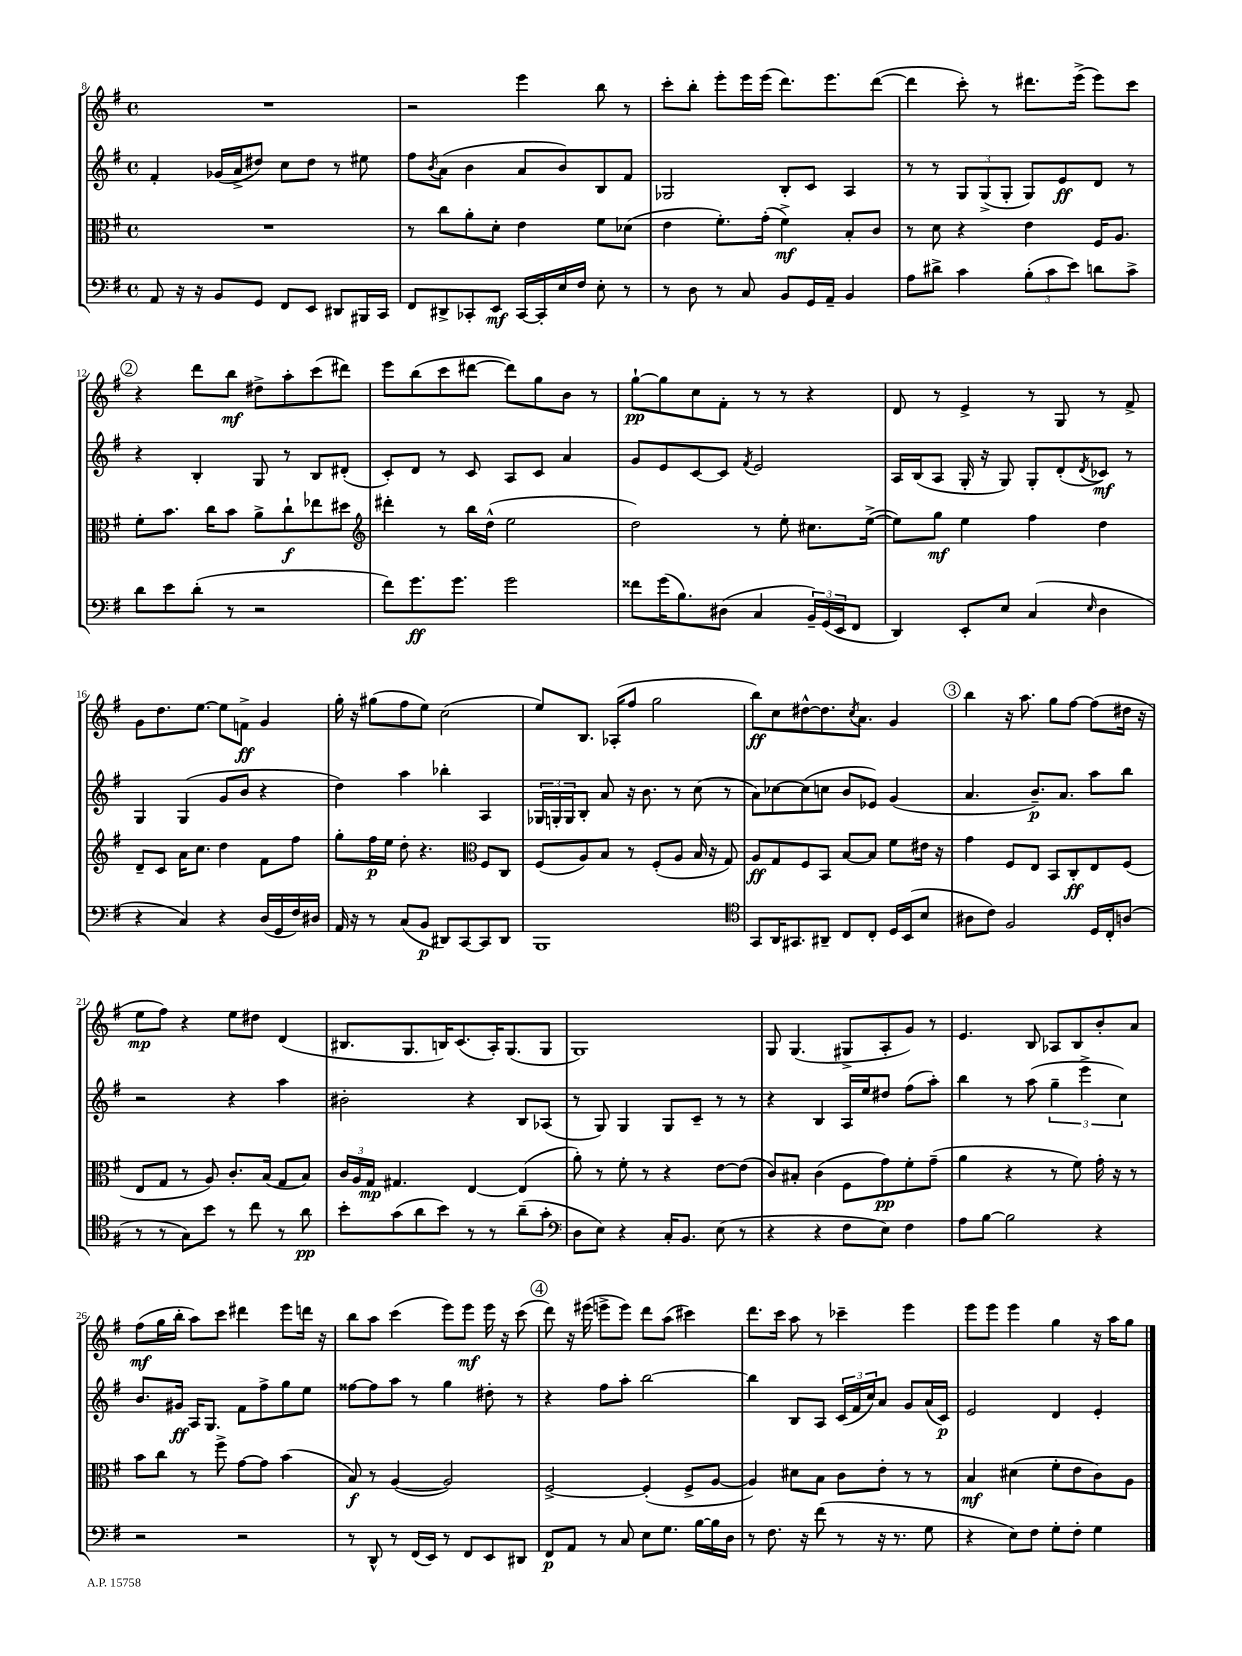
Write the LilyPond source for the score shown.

<<
\new StaffGroup <<
\new Staff = "s0" {
    \clef treble \key g \major \defaultTimeSignature \time 4/4
    R1 |
    r2 e'''4 b''8 r8 |
    c'''8-. b''8-. e'''8-. e'''16 e'''16( d'''8.) e'''8. d'''8~( |
    d'''4 c'''8-.) r8 dis'''8. e'''16->( e'''8) c'''8 |
    \mark \markup { \circle "2" } r4 d'''8 b''8\mf dis''8-> a''8-. c'''8( dis'''8) |
    e'''8 b''8( c'''8 dis'''8~ dis'''8) g''8 b'8 r8 |
    g''8~-!\pp g''8 c''8 fis'8-. r8 r8 r4 |
    d'8 r8 e'4-> r8 g8 r8 fis'8-> |
    g'8 d''8. e''8.~ e''8 f'8->\ff g'4 |
    g''16-. r16 gis''8( fis''8 e''8) c''2( |
    e''8) b8. aes16-.( fis''8 g''2 |
    b''8\ff) c''8 dis''8~-^ dis''8. \acciaccatura { c''8 } a'8. g'4 |
    \mark \markup { \circle "3" } b''4 r16 a''8. g''8 fis''8~ fis''8( dis''16 r16 |
    e''8\mp fis''8) r4 e''8 dis''8 d'4( |
    bis8. g8. b16) c'8.( a16-.) g8.( g8 |
    g1) |
    g8 g4.( gis8-> a8-. g'8) r8 |
    e'4. b8 aes8 b8 b'8-. a'8 |
    fis''8\mf( g''16 b''16-. a''8) c'''8 dis'''4 e'''8 d'''16 r16 |
    b''8 a''8 c'''4( e'''8) e'''8\mf e'''16 r16 c'''8( |
    \mark \markup { \circle "4" } d'''8) r16 eis'''16( e'''8-> e'''8) d'''8 a''8( cis'''4) |
    d'''8. c'''16 a''8 r8 ces'''4-- e'''4 |
    e'''8 e'''8 e'''4 g''4 r16 a''16 g''8 \bar "|." |
}
\new Staff = "s1" {
    \clef treble \key g \major \defaultTimeSignature \time 4/4
    fis'4-. ges'16( a'16-> dis''8) c''8 dis''8 r8 eis''8 |
    fis''8 \acciaccatura { b'8 } a'8( b'4 a'8 b'8) b8 fis'8 |
    ges2 b8-. c'8 a4 |
    r8 r8 \tuplet 3/2 { g8 g8->( g8-. } g8) e'8\ff d'8 r8 |
    \mark \markup { \circle "2" } r4 b4-. g8 r8 b8 dis'8-.( |
    c'8-.) d'8 r8 c'8 a8 c'8 a'4 |
    g'8 e'8 c'8~ c'8 \acciaccatura { fis'8 } e'2 |
    a16 b16( a8 g16-. r16 g8) g8-. d'8-.( \acciaccatura { d'8 } ces'8\mf) r8 |
    g4 g4( g'8 b'8 r4 |
    d''4) a''4 bes''4-. a4 |
    \tuplet 3/2 { ges16 g16-. g16 } b8-. a'8 r16 b'8. r8 c''8( r8 |
    a'8) ces''8~ ces''8( c''8 b'8 ees'8) g'4( |
    \mark \markup { \circle "3" } a'4. b'8.--\p) a'8. a''8 b''8 |
    r2 r4 a''4 |
    bis'2-. r4 b8 aes8( |
    r8 g8) g4 g8 c'8-- r8 r8 |
    r4 b4 a16 e''16 dis''8 fis''8( a''8-.) |
    b''4 r8 a''8( \tuplet 3/2 { g''4-- e'''4-> c''4) } |
    b'8. gis'16\ff a16 g8. fis'8 fis''8-> g''8 e''8 |
    fisis''8~ fisis''8 a''8 r8 g''4 dis''8-. r8 |
    \mark \markup { \circle "4" } r4 fis''8 a''8-. b''2~ |
    b''4 b8 a8 \tuplet 3/2 { c'16( fis'16 c''16) } a'8 g'8 a'16( c'16\p) |
    e'2 d'4 e'4-. \bar "|." |
}
\new Staff = "s2" {
    \clef alto \key g \major \defaultTimeSignature \time 4/4
    R1 |
    r8 c''8 a'8-. d'8-. e'4 fis'8 des'8( |
    e'4 fis'8.-.) g'16-.( fis'4->\mf) b8-. c'8 |
    r8 d'8 r4 e'4 fis16 a8. |
    \mark \markup { \circle "2" } fis'8-. b'8. c''16 b'8 a'8-> c''8-!\f ees''8 dis''8 |
    \clef treble dis'''4-. r8 b''16 d''16-^( e''2 |
    d''2) r8 e''8-. cis''8. e''16~->( |
    e''8) g''8\mf e''4 fis''4 d''4 |
    d'8-- c'8 a'16 c''8. d''4 fis'8 fis''8 |
    g''8-. fis''16\p e''16 d''8-. r4. \clef alto fis8 c8 |
    fis8( a8) b8 r8 fis8-.( a8 b16 r16 g8) |
    a8\ff g8 fis8 b,8 b8~ b8 fis'8 eis'16 r16 |
    \mark \markup { \circle "3" } g'4 fis8 e8 b,8 c8-.\ff e8 fis8( |
    e8 g8 r8 a8) c'8.-. b16( g8 b8) |
    \tuplet 3/2 { c'16 a16 g16\mp } gis4. e4~ e4( |
    a'8-.) r8 fis'8-. r8 r4 e'8~ e'8( |
    c'8) bis8-. c'4( fis8 g'8\pp) fis'8-. g'8--( |
    a'4 r4 r8 fis'8) g'16-. r16 r8 |
    b'8 c''8 r8 fis''8-> g'8~ g'8 b'4( |
    b8\f) r8 a4~( a2) |
    \mark \markup { \circle "4" } fis2~-> fis4-.( fis8-> a8~ |
    a4) dis'8 b8 c'8 e'8-. r8 r8 |
    b4\mf dis'4( fis'8-. e'8 c'8) a8 \bar "|." |
}
\new Staff = "s3" {
    \clef bass \key g \major \defaultTimeSignature \time 4/4
    a,8 r16 r16 b,8 g,8 fis,8 e,8 dis,8 bis,,16 c,16 |
    fis,8 dis,8-> ces,8-. e,8\mf ces,16~ ces,16-. e16 fis16 e8-. r8 |
    r8 d8 r8 c8 b,8 g,16 a,16-- b,4 |
    a8 dis'8-> c'4 \tuplet 3/2 { b8-.( c'8 e'8) } d'8 c'8-> |
    \mark \markup { \circle "2" } d'8 e'8 d'8-.( r8 r2 |
    fis'8) g'8.\ff g'8. g'2 |
    fisis'8 g'16( b8.) dis8( c4 \tuplet 3/2 { b,16--) g,16( e,16 } fis,8 |
    d,4) e,8-. e8 c4( \grace { e16 } d4 |
    r4 c4) r4 d16( g,16 fis16) dis16 |
    a,16 r16 r8 c8( b,8\p dis,8) c,8~ c,8 dis,8 |
    b,,1 |
    \clef tenor g,8 a,16 gis,8. ais,8-- c8 c8-. d16 b,16( b8 |
    \mark \markup { \circle "3" } ais8 c'8) fis2 d16 c16-. a8( |
    r8 r8 g8) b'8 r8 c''8 r8 a'8\pp |
    b'8-. g'8( a'8 b'8) r8 r8 a'8--( g'8-. |
    \clef bass d8 e8) r4 c16-. b,8. e8( r8 |
    r4 r4 fis8 e8) fis4 |
    a8 b8~ b2 r4 |
    r2 r2 |
    r8 d,8-^ r8 fis,16( e,16) r8 fis,8 e,8 dis,8 |
    \mark \markup { \circle "4" } fis,8\p a,8 r8 c8 e8 g8. b16~ b16 d16 |
    r8 fis8. r16 fis'8( r8 r16 r8. g8 |
    r4 e8) fis8 g8-. fis8-. g4 \bar "|." |
}
>>
>>
\layout { \context { \Score currentBarNumber = #8 } }
